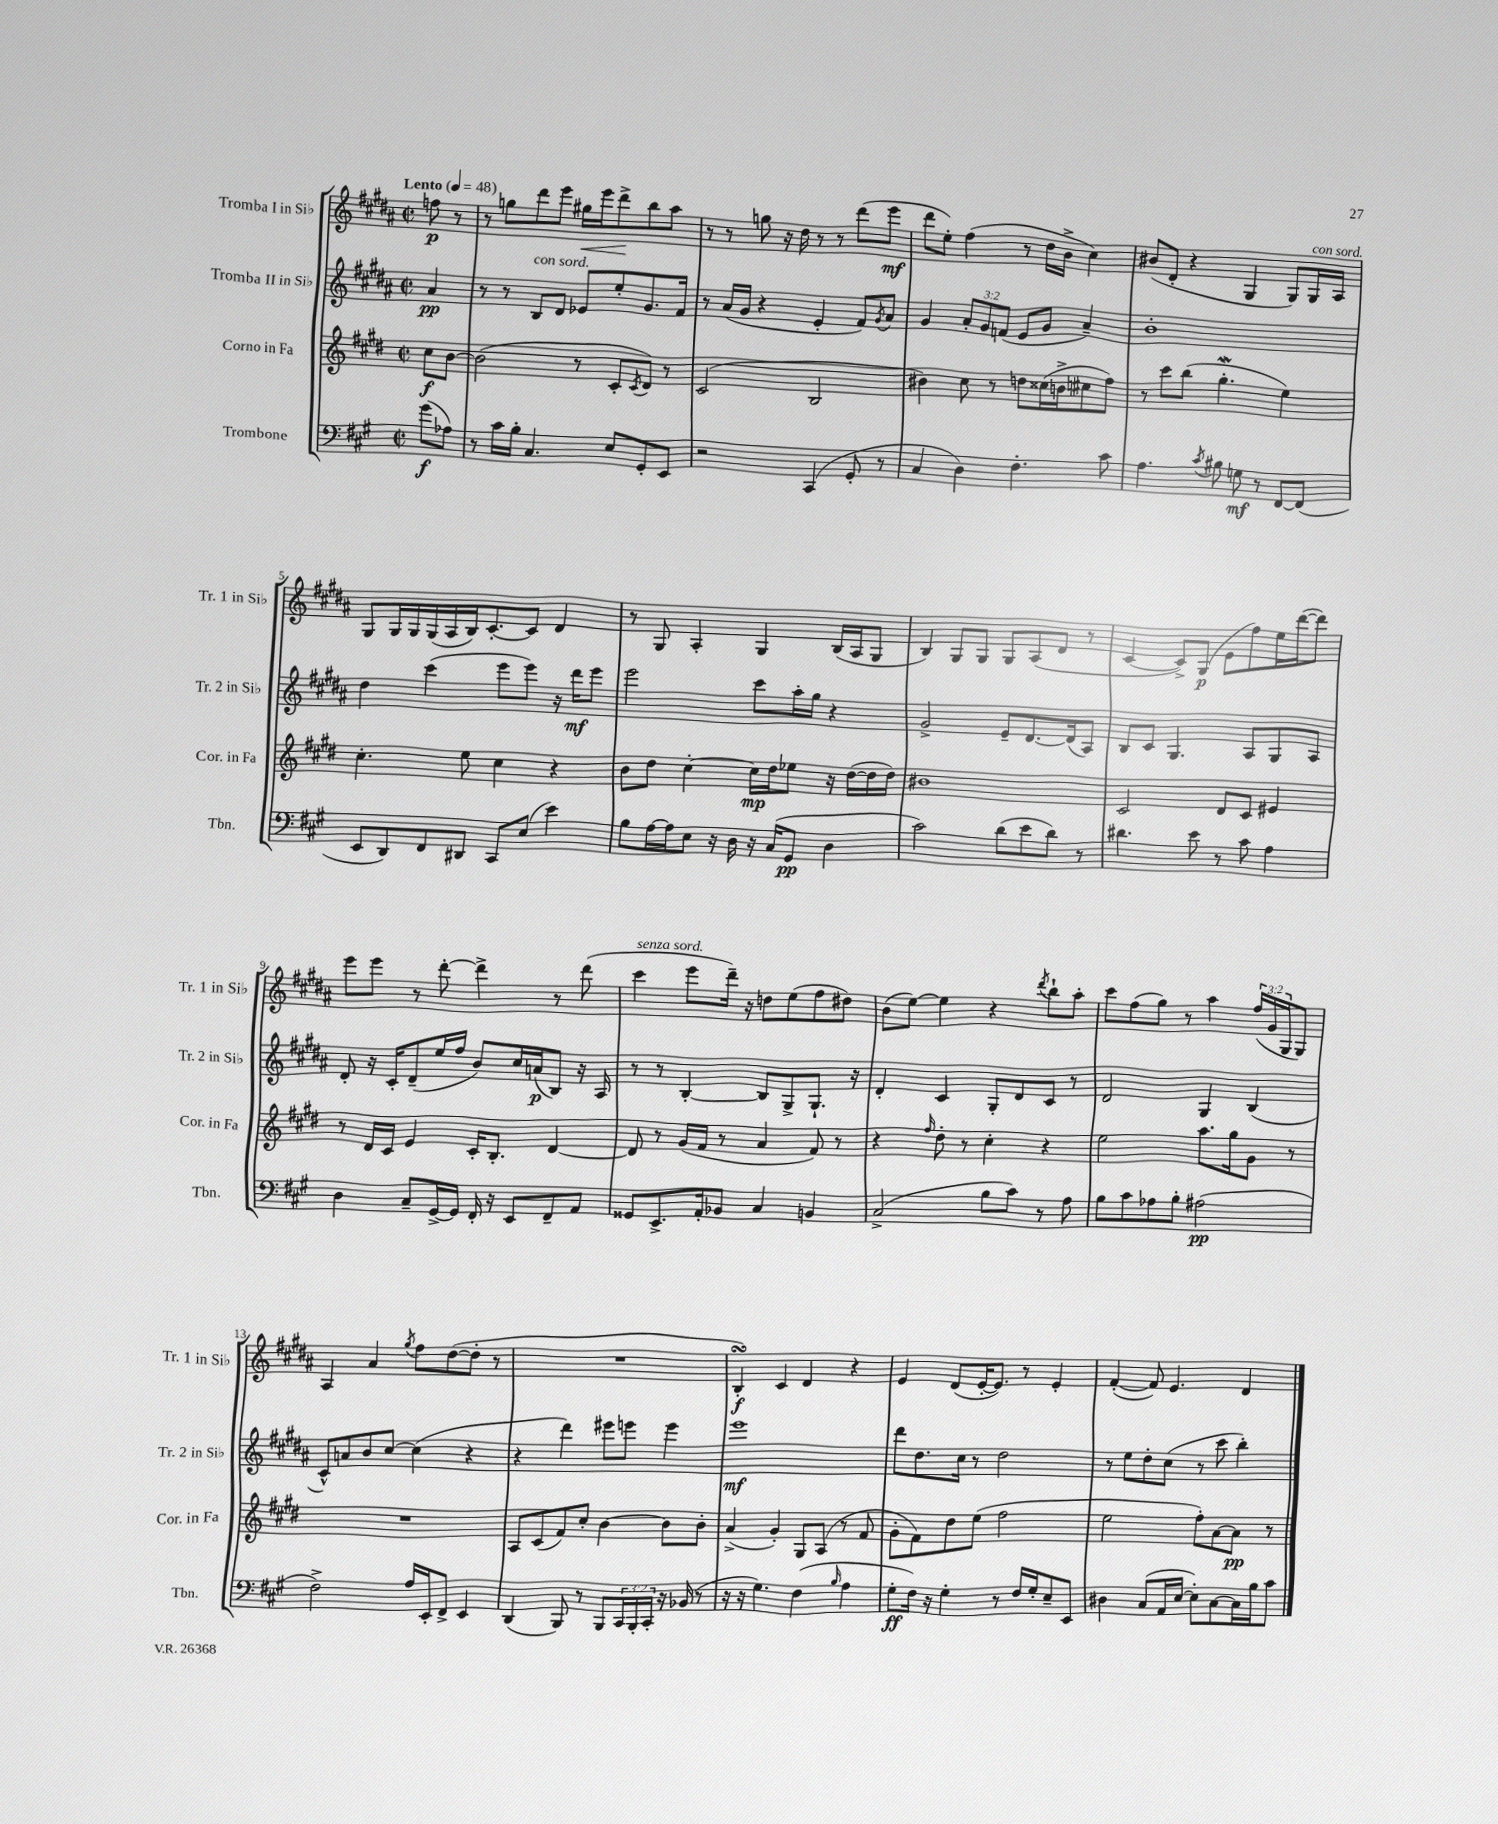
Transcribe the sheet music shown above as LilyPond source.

<<
\new StaffGroup <<
\new Staff = "s0" \with { instrumentName = "Tromba I in Sib" shortInstrumentName = "Tr. 1 in Sib" } {
    \clef treble \key b \major \defaultTimeSignature \time 2/2 \override Staff.TupletNumber.text = #tuplet-number::calc-fraction-text \partial 4 \tempo "Lento" 4 = 48
    f''8\p r8 |
    r8 g''8 dis'''8 e'''8 gis''16\< e'''16 dis'''8->\! b''8 ais''8 |
    r8 r8 g''8 r16 dis''16 r8 r8 dis'''8( e'''8\mf |
    dis'''8 e''8-.) fis''4( r8 dis''16 b'16-> cis''4) |
    bis'8( dis'8-. r4 gis4 gis8) gis16^\markup { \italic "con sord." } ais16 |
    gis8 gis16 gis16 gis16( ais16 b16) cis'8.~-. cis'8 dis'4 |
    r8 gis8 ais4-. gis4 b16( ais16 gis8 |
    b4) gis8 gis8 gis8 ais8( dis'8 r8 |
    cis'4~ cis'8->) gis8\p( e'8 fis''8) e''16 dis'''16~( dis'''8) |
    e'''8 e'''8 r8 dis'''8~-. dis'''4-> r8 dis'''8( |
    cis'''4^\markup { \italic "senza sord." } e'''8 dis'''16--) r16 d''8 e''8( fis''8 dis''8) |
    b'8( e''8~) e''4 r4 \acciaccatura { dis'''8 } b''8-! ais''8-. |
    cis'''8 fis''8( gis''8) r8 ais''4 \tuplet 3/2 { fis''16( gis'16 gis16 } gis8) |
    ais4 ais'4 \acciaccatura { gis''8 } fis''8 dis''8~( dis''8-. r8 |
    R1 |
    b4-.\turn\f) cis'4 dis'4 r4 |
    e'4 dis'8( e'16~-. e'8.) r8 e'4-. |
    fis'4~-.( fis'8) e'4. dis'4 \bar "|." |
}
\new Staff = "s1" \with { instrumentName = "Tromba II in Sib" shortInstrumentName = "Tr. 2 in Sib" } {
    \clef treble \key b \major \defaultTimeSignature \time 2/2 \override Staff.TupletNumber.text = #tuplet-number::calc-fraction-text \partial 4
    ais'4\pp |
    r8 r8 b8^\markup { \italic "con sord." } dis'8 ees'8 e''8-. gis'8. fis'16 |
    r8 ais'16( gis'16 r4 e'4-. fis'8) \acciaccatura { gis'8 } ais'8 |
    gis'4 \tuplet 3/2 { ais'8-. gis'8 f'8( } e'8 gis'8 ais'4--) |
    b'1-. |
    dis''4 cis'''4( e'''8 e'''8) r16 dis'''16\mf e'''8 |
    e'''2 cis'''8 ais''16-. gis''16 r4 |
    gis'2-> e'8-- dis'8.~ dis'16( ais8) |
    b8 cis'8 gis4. ais8 gis8 ais8 |
    dis'8-. r16 cis'16-. dis'8--( e''16 fis''16 b'8) cis''16 a'16\p( b8) r16 ais16 |
    r8 r8 b4~-. b8 gis8-> gis8.-! r16 |
    dis'4-. cis'4 gis8-. dis'8 cis'8 r8 |
    dis'2 gis4 b4( |
    cis'8-^) a'8 b'8 cis''8~ cis''4( r4 |
    r4 dis'''4) eis'''8 e'''8 e'''4 |
    e'''1\mf |
    dis'''8 dis''8. cis''16 r8 dis''2 |
    r8 e''8 dis''8-. cis''8( r8 cis'''8 b''4-.) \bar "|." |
}
\new Staff = "s2" \with { instrumentName = "Corno in Fa" shortInstrumentName = "Cor. in Fa" } {
    \clef treble \key e \major \defaultTimeSignature \time 2/2 \partial 4
    cis''8\f b'8~ |
    b'2( r8 cis'8-. \acciaccatura { cis'8 } dis'8) r8 |
    cis'2( b2 |
    bis'4) cis''8 r8 d''8 cisis''16( b'16-> cis''8 fis''8) |
    r8 cis'''8 b''8( gis''4.-.\mordent e''4) |
    cis''4.-. e''8 cis''4 r4 |
    b'8 dis''8 cis''4~-. cis''16\mp dis''16 ees''8 r16 dis''16~( dis''16 dis''16) |
    bis'1 |
    cis'2 dis'8 cis'8 eis'4 |
    r8 dis'16 cis'16 e'4 cis'16-. b8.-. dis'4~ |
    dis'8 r8 gis'16( fis'16 r8 a'4 fis'8) r8 |
    r4 \grace { fis''16 } dis''8-. r8 cis''4-. r4 |
    e''2 a''8. gis''16 gis'8 r8 |
    R1 |
    a8 cis'8( fis'8) cis''8-. b'4~ b'8 b'8-. |
    a'4->( gis'4-.) gis8 a8( r8 fis'8 |
    gis'8-. fis'8) dis''8 e''8( fis''2 |
    e''2 fis''8-.) a'8~ a'8\pp r8 \bar "|." |
}
\new Staff = "s3" \with { instrumentName = "Trombone" shortInstrumentName = "Tbn." } {
    \clef bass \key a \major \defaultTimeSignature \time 2/2 \override Staff.TupletNumber.text = #tuplet-number::calc-fraction-text \partial 4
    gis'8\f( aes8) |
    r8 cis'16 b16-. cis4. e8 gis,8-. e,8 |
    r2 cis,4( gis,8-. r8 |
    cis4 d4) fis4.-. cis'8 |
    a4. \acciaccatura { cis'8 } bis8 g8\mf r8 fis,8~ fis,8( |
    e,8 d,8) fis,8 dis,8 cis,8 e8( e'4) |
    b8 a16~ a16 e8 r16 d16 r16 cis16( gis,8\pp d4 |
    cis'2) d'8( e'8 d'8) r8 |
    dis'4. e'8 r8 cis'8 a4 |
    d4 cis8-- gis,16~-> gis,16 fis,16-. r16 e,8 fis,8-- a,8 |
    gisis,8 e,8.-> a,16-. bes,8 cis4 b,4 |
    cis2->( b8 cis'8) r8 a8 |
    b8 cis'8 aes8 b8-. ais2\pp( |
    fis2->) a16 e,16-. fis,8-> e,4 |
    d,4( b,,8) r8 b,,8 \tuplet 3/2 { cis,16 b,,16-. cis,16-. } r16 bes,16( r8 |
    r16 r16 gis4.) fis4( \grace { b16 } a4 |
    gis8-.\ff fis16) r16 gis4-. r8 fis16 gis16-. e8-- e,8 |
    dis4 cis8( a,16 e16~ e8-.) cis8~ cis16 b16 cis'8 \bar "|." |
}
>>
>>
